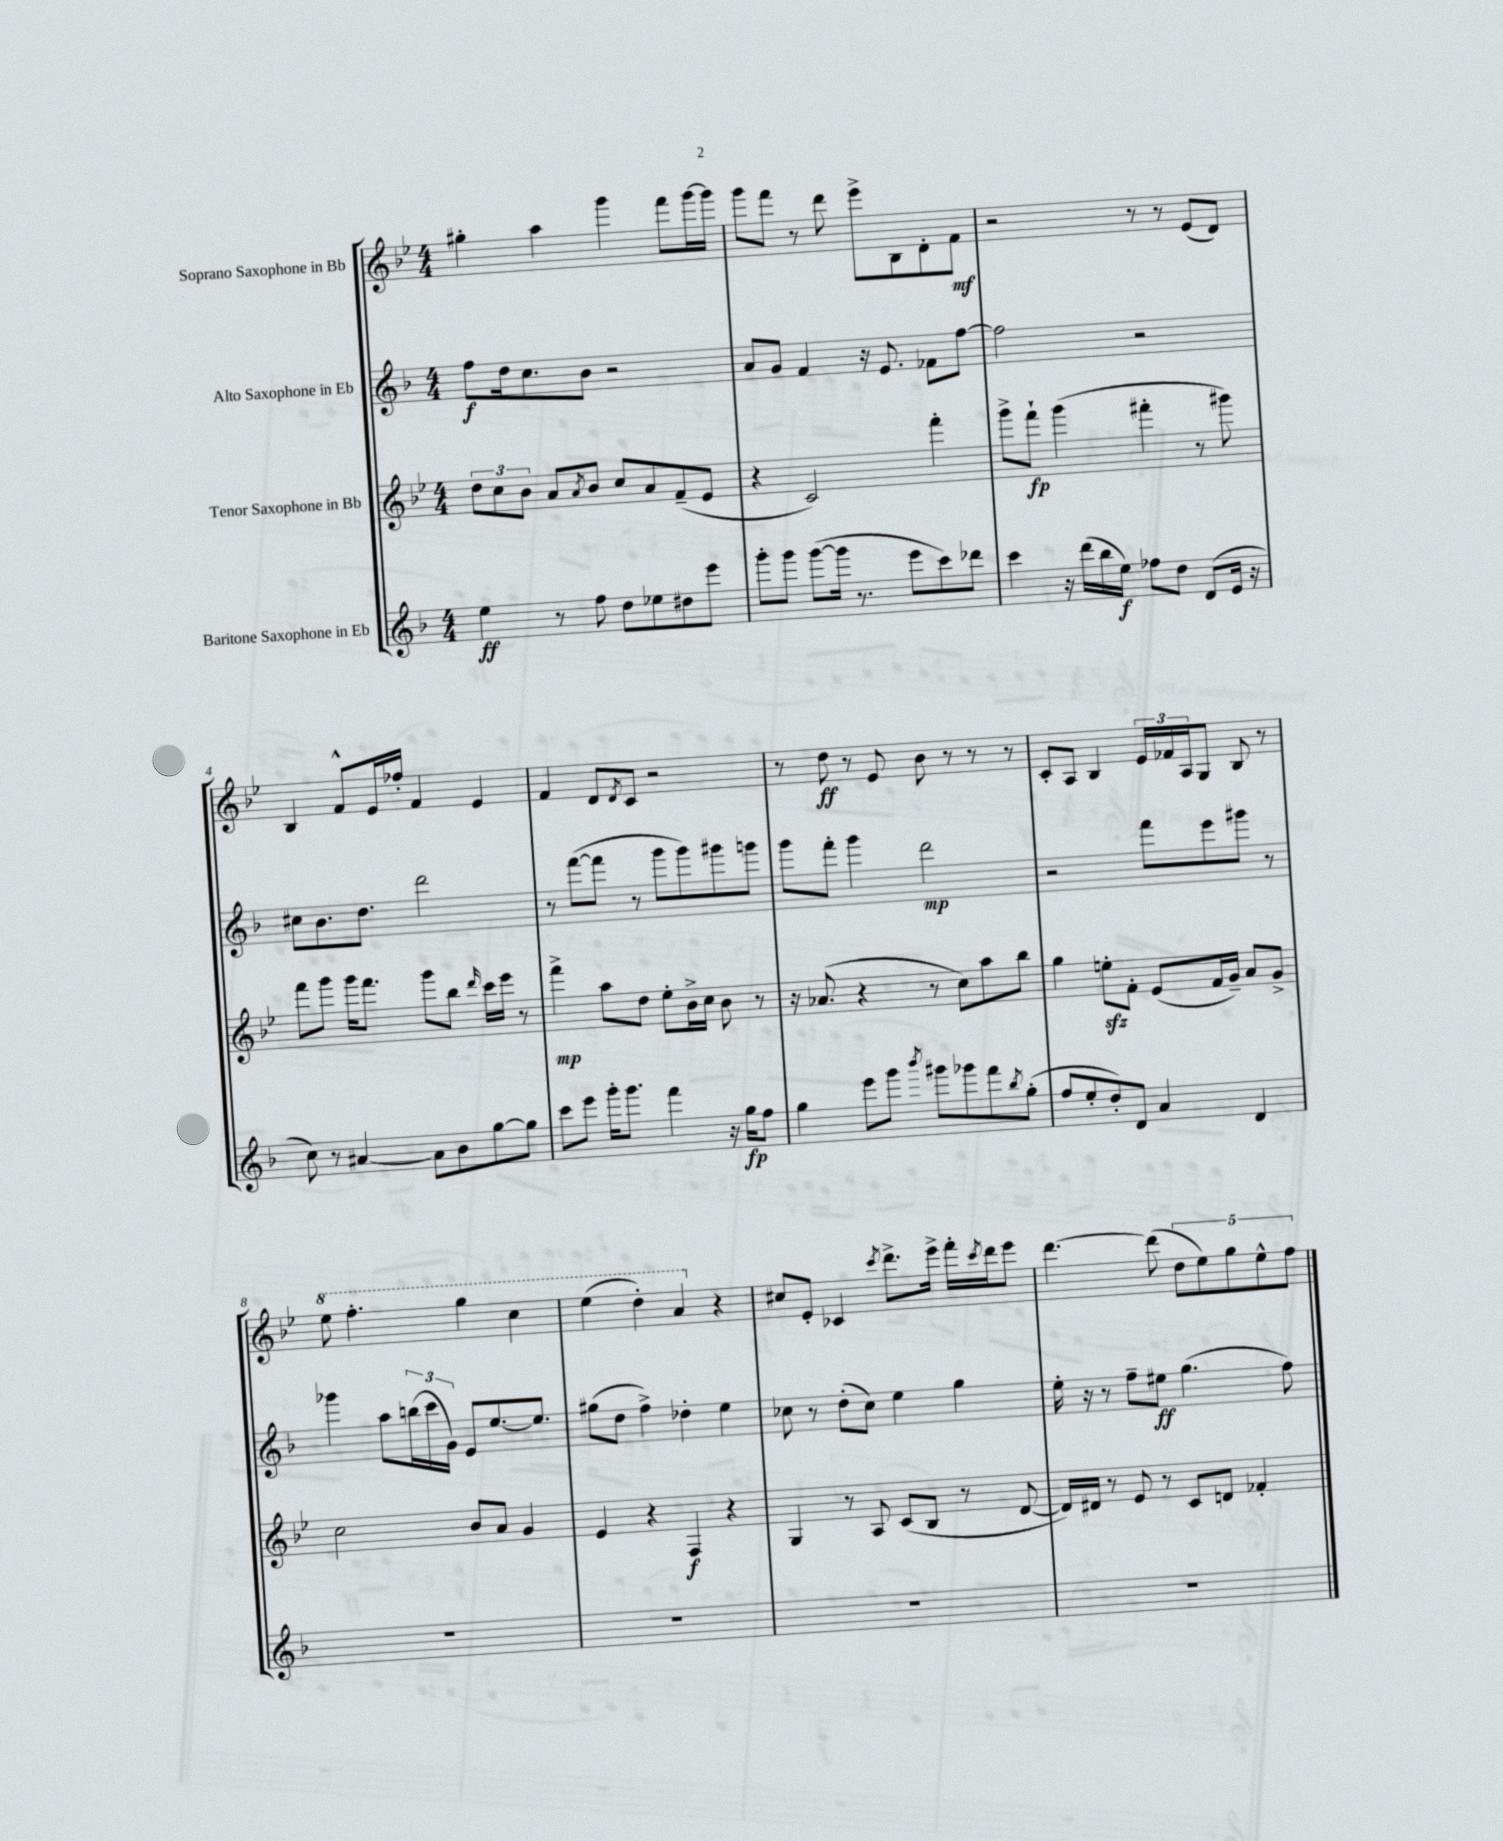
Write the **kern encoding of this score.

**kern	**dynam	**kern	**dynam	**kern	**dynam	**kern	**dynam
*part4	*part4	*part3	*part3	*part2	*part2	*part1	*part1
*staff4	*staff4	*staff3	*staff3	*staff2	*staff2	*staff1	*staff1
*I"Baritone Saxophone in Eb	*	*I"Tenor Saxophone in Bb	*	*I"Alto Saxophone in Eb	*	*I"Soprano Saxophone in Bb	*
*clefG2	*	*clefG2	*	*clefG2	*	*clefG2	*
*k[b-]	*	*k[b-e-]	*	*k[b-]	*	*k[b-e-]	*
*M4/4	*	*M4/4	*	*M4/4	*	*M4/4	*
=1	=1	=1	=1	=1	=1	=1	=1
4ee\	ff	12dd\L	.	8ff\L	f	4gg#X'\	.
.	.	12cc\	.	.	.	.	.
.	.	.	.	16dd\k	.	.	.
.	.	12b-\J	.	.	.	.	.
.	.	.	.	8.cc\	.	.	.
8r	.	8a/L	.	.	.	4aa\	.
.	.	8qa/	.	.	.	.	.
8ff\	.	8b-/J	.	8b-\J	.	.	.
8dd\L	.	8cc/L	.	2r	.	4ggg\	.
8ee-X\	.	8a/	.	.	.	.	.
8dd#X\	.	(8f~/	.	.	.	8fff\L	.
8eee\J	.	8e-/J	.	.	.	[16ggg\L	.
.	.	.	.	.	.	16ggg\JJ]	.
=2	=2	=2	=2	=2	=2	=2	=2
8ggg'\L	.	4r	.	8a/L	.	8ggg\L	.
8ggg\J	.	.	.	8g/J	.	8fff\J	.
([8ggg\L	.	2c/)	.	4f/	.	8r	.
16ggg\Jk]	.	.	.	.	.	8ddd\	.
8.r	.	.	.	.	.	.	.
.	.	.	.	16r	.	8eee-^\L	.
.	.	.	.	8.e/	.	.	.
8eee\L	.	.	.	.	.	8B-\	.
8ccc\)	.	4fff'\	.	8f-X\L	.	8d'\	.
8ddd-X\J	.	.	.	[8ff\J	.	8f\J	mf
=3	=3	=3	=3	=3	=3	=3	=3
4ccc\	.	8ggg^\L	.	2ff\]	.	2r	.
.	.	8fff`\J	fp	.	.	.	.
16r	.	(4ggg\	.	.	.	.	.
(16ddd\LL	.	.	.	.	.	.	.
16bb-\	.	.	.	.	.	.	.
16ee\JJ)	f	.	.	.	.	.	.
8ff-X\L	.	4fff#X'\	.	2r	.	8r	.
8dd\J	.	.	.	.	.	8r	.
(8d/L	.	8r	.	.	.	(8e-/L	.
16e/Jk	.	8ggg#X\)	.	.	.	8d/J)	.
16r	.	.	.	.	.	.	.
!!LO:LB:g=z
=4	=4	=4	=4	=4	=4	=4	=4
8cc\)	.	8fff\L	.	8cc#X\L	.	4B-/	.
8r	.	8ggg\J	.	8.b-\	.	.	.
[4a#X/	.	16ggg\KL	.	.	.	8f^^/L	.
.	.	8.fff\J	.	8.dd\J	.	.	.
.	.	.	.	.	.	16e-/L	.
.	.	.	.	.	.	16ff-X'/JJ	.
8a#\L]	.	8ggg\L	.	2ddd\	.	4f/	.
8b-\	.	8bb-\J	.	.	.	.	.
.	.	16qqddd/	.	.	.	.	.
[8gg\	.	16ccc\LL	.	.	.	4e-/	.
.	.	16eee-\JJ	.	.	.	.	.
8gg\J]	.	8r	.	.	.	.	.
=5	=5	=5	=5	=5	=5	=5	=5
8ccc\L	.	4fff^\	mp	8r	.	4f/	.
8eee\J	.	.	.	([8fff\L	.	.	.
16ggg'\KL	.	8aa\L	.	8fff\J]	.	8d/L	.
8.ggg\J	.	.	.	.	.	.	.
.	.	.	.	.	.	8qd/	.
.	.	8dd\J	.	8r	.	8c/J	.
4fff\	.	8ee-'\L	.	8ggg\L	.	2r	.
.	.	16b-^\L	.	8ggg\)	.	.	.
.	.	16cc\JJ	.	.	.	.	.
16r	.	8b-\	.	8ggg#X\	.	.	.
16gg\KL	fp	.	.	.	.	.	.
8ff\J	.	8r	.	8gggn\J	.	.	.
=6	=6	=6	=6	=6	=6	=6	=6
4gg\	.	16r	.	8ggg\L	.	8r	.
.	.	(8.a-X/	.	.	.	.	.
.	.	.	.	8fff'\J	.	8dd\	ff
8eee\L	.	4r	.	4ggg\	.	8r	.
8ggg\J	.	.	.	.	.	8e-/	.
8qbbb-/	.	.	.	.	.	.	.
8ggg#X\L	.	8r	.	2ddd\	mp	8b-\	.
8ggg-X\	.	8cc\L)	.	.	.	8r	.
8fff\	.	8aa\	.	.	.	8r	.
8qbb-/	.	.	.	.	.	.	.
(8gg'\J	.	8bb-\J	.	.	.	8r	.
=7	=7	=7	=7	=7	=7	=7	=7
8ff/L	.	4gg\	.	2r	.	8c'/L	.
8ee'/	.	.	.	.	.	8A/J	.
8dd'/)	.	8eenzz'\L	.	.	.	4B-/	.
8d/J	.	8f'\J	.	.	.	.	.
4a/	.	(8e-/L	.	8fff\L	.	24e-/LL	.
.	.	.	.	.	.	24f-X/	.
.	.	.	.	.	.	24A/J	.
.	.	16f/L	.	8eee\	.	8G/J	.
.	.	16g~/JJ)	.	.	.	.	.
4d/	.	8a/L	.	8ggg#X\J	.	8B-/	.
.	.	8g^/J	.	8r	.	8r	.
!!LO:LB:g=z
=8	=8	=8	=8	=8	=8	=8	=8
*	*	*	*	*	*	*8va	*
1r	.	2cc\	.	4ggg-X\	.	8eee-\	.
.	.	.	.	.	.	4.fff'\	.
.	.	.	.	8aa\L	.	.	.
.	.	.	.	(24bbn\L	.	.	.
.	.	.	.	24ccc\	.	.	.
.	.	.	.	24g\JJ)	.	.	.
.	.	8b-/L	.	8e/L	.	4ggg\	.
.	.	8a/J	.	[8.ee/	.	.	.
.	.	4g/	.	.	.	4ccc\	.
.	.	.	.	8.ee/J]	.	.	.
=9	=9	=9	=9	=9	=9	=9	=9
1r	.	4e-/	.	(8gg#X\L	.	(4eee-\	.
.	.	.	.	8dd\J	.	.	.
.	.	4r	.	4ff^\)	.	4ddd'\)	.
.	.	4F/	f	4dd-X'\	.	4aa/	.
*	*	*	*	*	*	*X8va	*
.	.	4r	.	4ee\	.	4r	.
=10	=10	=10	=10	=10	=10	=10	=10
1r	.	4G/	.	8cc-X\	.	8cc#X/L	.
.	.	.	.	8r	.	8e-'/J	.
.	.	8r	.	(8dd'\L	.	4c-X/	.
.	.	8A/	.	8cc-\J)	.	.	.
.	.	.	.	.	.	8qccc/	.
.	.	(8c/L	.	4ee\	.	8.ddd^\L	.
.	.	8B-/J	.	.	.	.	.
.	.	.	.	.	.	16eee-^\Jk	.
.	.	8r	.	4gg\	.	16fff'\LL	.
.	.	.	.	.	.	8qccc/	.
.	.	.	.	.	.	16ddd\J	.
.	.	[8d/	.	.	.	8eee-\J	.
=11	=11	=11	=11	=11	=11	=11	=11
1r	.	16d/LL])	.	16ee'\	.	[4.ddd\	.
.	.	16d#X/JJ	.	16r	.	.	.
.	.	8r	.	8r	.	.	.
.	.	8e-/	.	8ff~\L	.	.	.
.	.	8r	.	8ee#X\J	ff	(8ddd\]	.
.	.	8c/L	.	(4.gg\	.	10dd\L	.
.	.	.	.	.	.	10ee-\)	.
.	.	8dn/J	.	.	.	.	.
.	.	.	.	.	.	10gg\	.
.	.	4f-X'/	.	.	.	.	.
.	.	.	.	.	.	10ee-^^\	.
.	.	.	.	8ff\)	.	.	.
.	.	.	.	.	.	10ff\J	.
==	==	==	==	==	==	==	==
*-	*-	*-	*-	*-	*-	*-	*-
